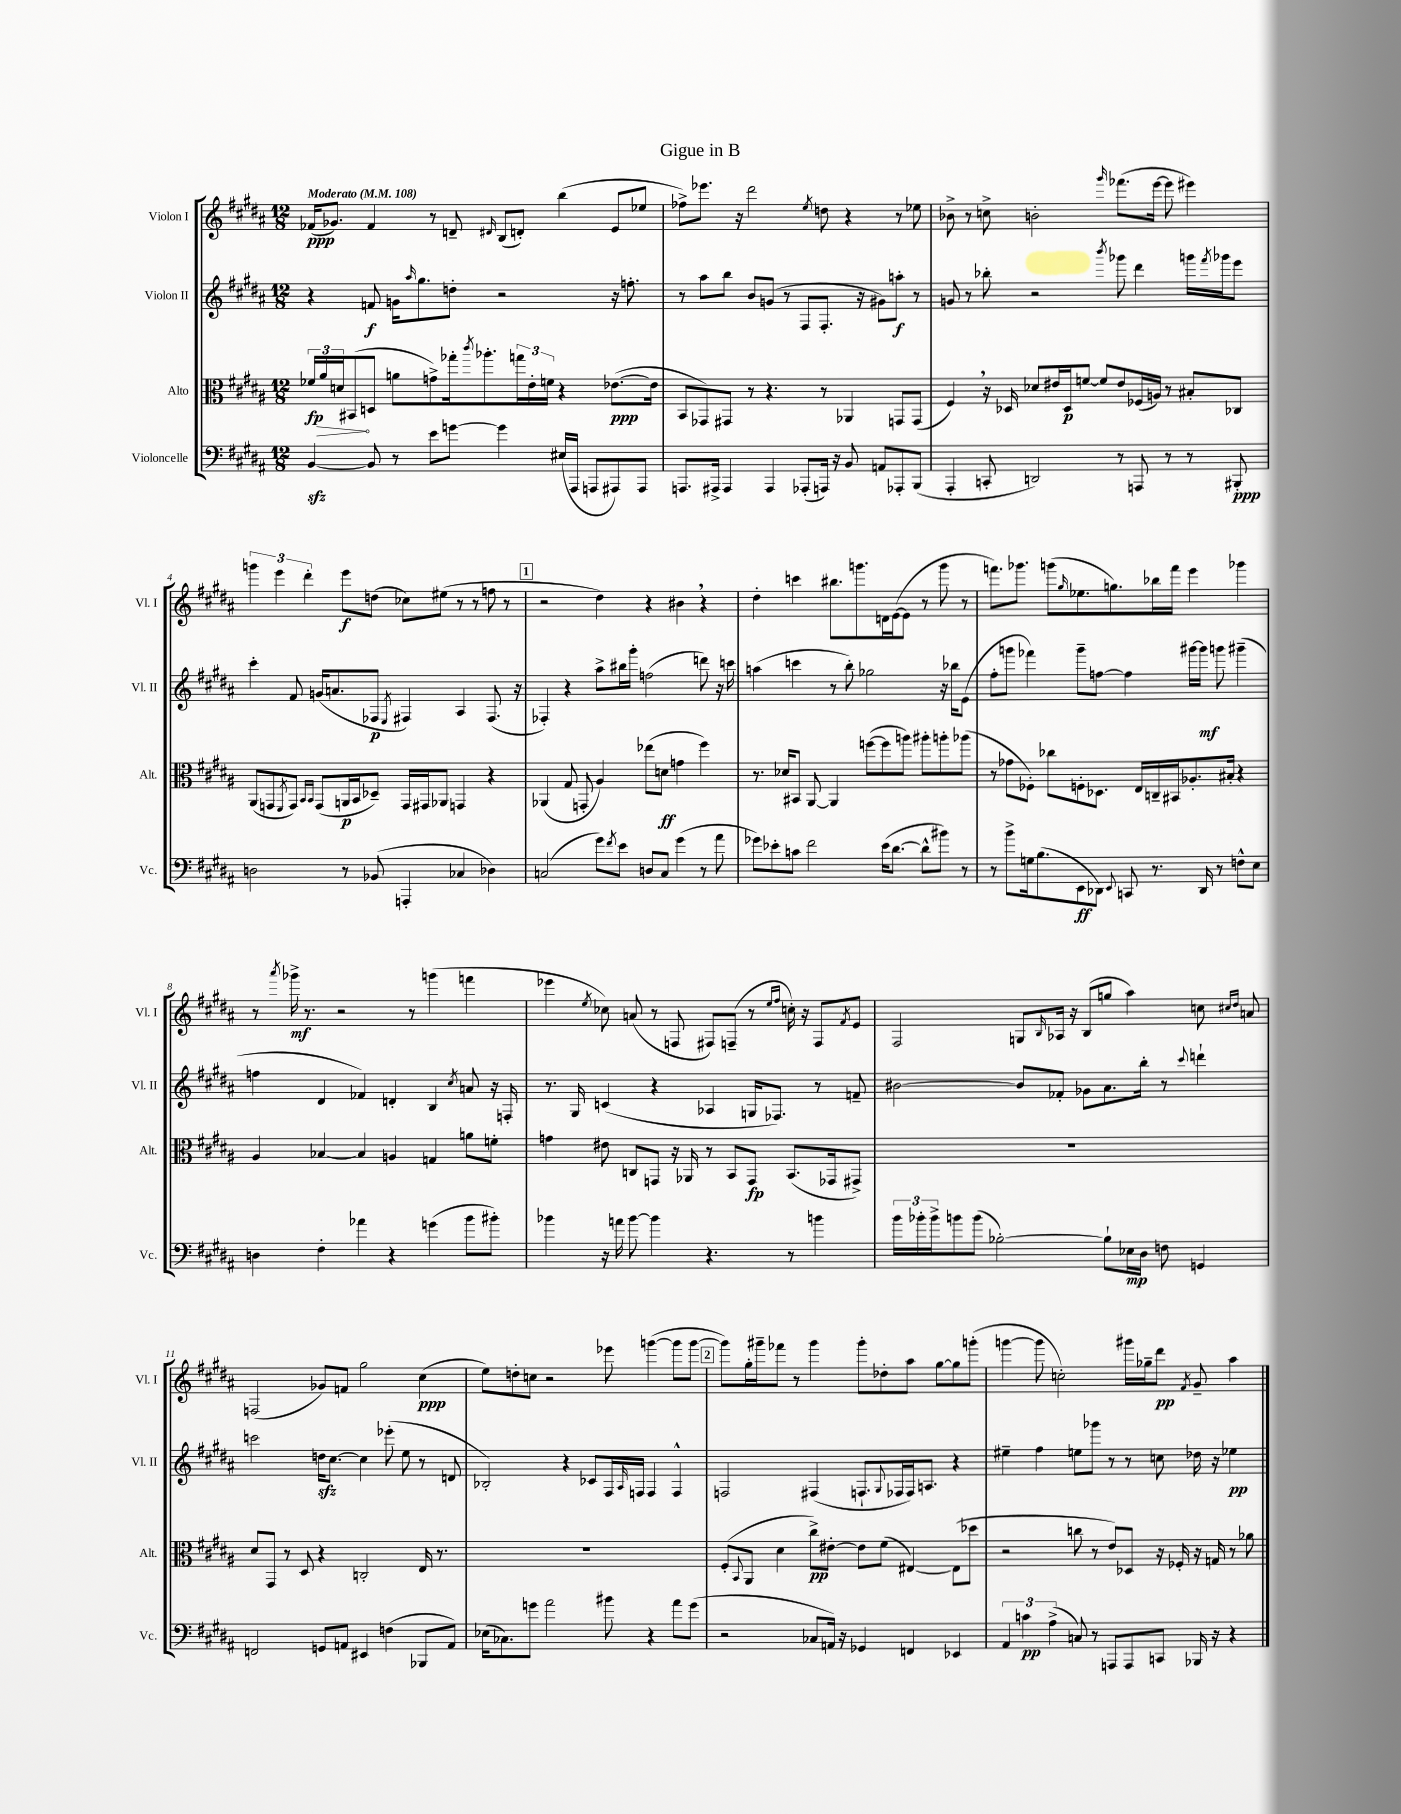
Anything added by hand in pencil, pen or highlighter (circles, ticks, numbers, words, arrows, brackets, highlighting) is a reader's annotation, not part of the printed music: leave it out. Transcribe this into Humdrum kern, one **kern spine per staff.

**kern	**dynam	**kern	**dynam	**kern	**dynam	**kern	**dynam
*part4	*part4	*part3	*part3	*part2	*part2	*part1	*part1
*staff4	*staff4	*staff3	*staff3	*staff2	*staff2	*staff1	*staff1
*I"Violoncelle	*	*I"Alto	*	*I"Violon II	*	*I"Violon I	*
*I'Vc.	*	*I'Alt.	*	*I'Vl. II	*	*I'Vl. I	*
*clefF4	*	*clefC3	*	*clefG2	*	*clefG2	*
*k[f#c#g#d#a#]	*	*k[f#c#g#d#a#]	*	*k[f#c#g#d#a#]	*	*k[f#c#g#d#a#]	*
*M12/8	*	*M12/8	*	*M12/8	*	*M12/8	*
*MM108	*	*MM108	*	*MM108	*	*MM108	*
=1	=1	=1	=1	=1	=1	=1	=1
!	!	!	!	!	!	!LO:TX:a:B:t=Moderato	!
[4BBzz/	.	24f-X/LL	fp	4r	.	(16f-X/KL	ppp
!	!	!	!LO:HP:b	!	!	!	!
.	.	24a#/	>	.	.	.	.
.	.	.	.	.	.	8.g-X/J)	.
.	.	24dn/J	.	.	.	.	.
.	.	(8BB#X/	.	.	.	.	.
8BB/]	.	8Dn/J	]	8fn/	f	4f-/	.
8r	.	8an\L	.	16gn\KL	.	.	.
.	.	.	.	16qqaa#/	.	.	.
.	.	.	.	8.gg#\	.	.	.
8e\L	.	8gn^\)	.	.	.	8r	.
[8gn\J	.	16gg-X'\k	.	8ddn'\J	.	8dn~/	.
.	.	8qccc#/	.	.	.	.	.
.	.	8.aa-X'\	.	.	.	.	.
.	.	.	.	.	.	16qqd#X/	.
4g\]	.	.	.	2r	.	(8B/L	.
.	.	24ggn\L	.	.	.	8dn'/J)	.
.	.	24e'\	.	.	.	.	.
.	.	24fn\JJ	.	.	.	.	.
(16E#X/LL	.	4r	.	.	.	(4bb\	.
16AAA#/JJ	.	.	.	.	.	.	.
8AAAn/L	.	.	.	.	.	.	.
8AAA#X/)	.	([8.e-X\L	ppp	16r	.	8e/L	.
.	.	.	.	8.ffn'\	.	.	.
8AAA#/J	.	.	.	.	.	8ee-X/J	.
.	.	16e-\Jk]	.	.	.	.	.
=2	=2	=2	=2	=2	=2	=2	=2
8.AAAn/L	.	8BB/L	.	8r	.	8ff-X^\L)	.
.	.	8GG-X/)	.	8aa#\L	.	8.eee-X\J	.
16AAA#X^/Jk	.	.	.	.	.	.	.
4AAA#/	.	8GG#X/J	.	8bb\J	.	.	.
.	.	.	.	.	.	16r	.
.	.	8r	.	8b/L	.	2ddd#\	.
4AAA#/	.	4.r	.	(8gn/J	.	.	.
.	.	.	.	8r	.	.	.
(8AAA-X'/L	.	.	.	8F#/L	.	.	.
.	.	.	.	.	.	8qee/	.
16AAAn/Jk)	.	8r	.	8.F#'/J	.	8ddn\	.
16r	.	.	.	.	.	.	.
8BB/	.	4AA-X/	.	.	.	4r	.
.	.	.	.	16r	.	.	.
8AAn/L	.	.	.	8g#X\L)	.	.	.
8AAA-X'/	.	8GGn/L	.	8aan'\J	f	8r	.
(8BBB/J	.	(8GG/J	.	8r	.	8ee-X\	.
=3	=3	=3	=3	=3	=3	=3	=3
4AAA#'/	.	4F#,/)	.	8gn/	.	8b-X^\	.
.	.	.	.	8r	.	8r	.
8CCn'/	.	16r	.	8bb-X'\	.	8ccn^\	.
.	.	16D-X/	.	.	.	.	.
2DDn/)	.	8d-X/L	.	2r	.	2bn'\	.
.	.	16e#X/L	.	.	.	.	.
.	.	16D-/J	p	.	.	.	.
.	.	[8fn/J	.	.	.	.	.
.	.	8f/L]	.	.	.	.	.
.	.	.	.	8qbbb/	.	16qqggg#/	.
8r	.	8e#/	.	8ggg-X\	.	(8.fff-X\L	.
8AAAn/	.	(16F-X/L	.	4ddd#\	.	.	.
.	.	16An/JJ)	.	.	.	[16eee\Jk	.
8r	.	8r	.	.	.	8eee\]	.
8r	.	8B#X'/L	.	16gggn\LL	.	4eee#X\)	.
.	.	.	.	8qfff#/	.	.	.
.	.	.	.	16ggg-X\J	.	.	.
8BBB#X'/	ppp	8C-X/J	.	8eee\J	.	.	.
!!LO:LB:g=z
=4	=4	=4	=4	=4	=4	=4	=4
2Dn\	.	(8AA#/L	.	4ccc#'\	.	6gggn\	.
.	.	8GGn/	.	.	.	.	.
.	.	.	.	.	.	6eee\	.
.	.	8qFF#/	.	.	.	.	.
.	.	8GG/J)	.	8f#/	.	.	.
.	.	.	.	.	.	6ddd#'\	.
.	.	16qqBB/LL	.	.	.	.	.
.	.	16qqBB/JJ	.	.	.	.	.
.	.	(8GG/L	.	(16gn/KL	.	.	.
.	.	.	.	8.an/	.	.	.
8r	.	16AAn/L	p	.	.	8eee\L	f
.	.	16BB/J	.	.	.	.	.
(8BB-X/	.	8D-X~/J)	.	8F-X/J	p	(8ddn\J	.
.	.	.	.	8qE/	.	.	.
4AAAn'/	.	16GG/LL	.	4F#X/)	.	8cc-X\L)	.
.	.	16GG#X/J	.	.	.	.	.
.	.	8AA-X/J	.	.	.	(8ee#X\J	.
4C-X/	.	4GGn/	.	4A#/	.	8r	.
.	.	.	.	.	.	8r	.
4D-X\)	.	4r	.	(8.F#/	.	8ffn\	.
.	.	.	.	.	.	8r	.
.	.	.	.	16r	.	.	.
!!LO:REH:place=s1:t=1
=5	=5	=5	=5	=5	=5	=5	=5
(2Cn/	.	(4AA-X/	.	4F-X'/)	.	2r	.
.	.	8G#/	.	4r	.	.	.
.	.	8GGn'/	.	.	.	.	.
8g#\L)	.	4A#/)	.	8aa#^\L	.	4dd#\)	.
8qf#/	.	.	.	.	.	.	.
8e\J	.	.	.	16bb#X\L	.	.	.
.	.	.	.	16ggg#'\JJ	.	.	.
8Dn/L	.	(8ee-X\L	.	(2ffn\	.	4r	.
8C/J	.	8dn\J	ff	.	.	.	.
(4g#\	.	4gn\	.	.	.	4b#X,\	.
8r	.	4ff#\)	.	8dddn\)	.	4r	.
8a#\	.	.	.	16r	.	.	.
.	.	.	.	16cccn\	.	.	.
=6	=6	=6	=6	=6	=6	=6	=6
8g-X\L)	.	8.r	.	(4aan\	.	4dd#'\	.
8e-X'\	.	.	.	.	.	.	.
.	.	16d-X/KL	.	.	.	.	.
8cn\J	.	8BB#X/J	.	4cccn\	.	4cccn\	.
2f#\	.	[8AA#/	.	.	.	.	.
.	.	4AA#/]	.	8r	.	8.bb#X\L	.
.	.	.	.	8bb'\)	.	.	.
.	.	.	.	.	.	8.gggn\	.
.	.	([8ffn\L	.	2gg-X\	.	.	.
(16e-\KL	.	8ff\]	.	.	.	16dn\L	.
[8.d#\J	.	.	.	.	.	([16e\J	.
.	.	8aan\J)	.	.	.	8e\J]	.
8d#^^\L]	.	8aa#X'\L	.	.	.	8r	.
8b#X\J)	.	8aan'\	.	16r	.	8ggg\	.
.	.	.	.	16bb-X\KL	.	.	.
8r	.	(8aa-X\J	.	(8e\J	.	8r	.
=7	=7	=7	=7	=7	=7	=7	=7
8r	.	8r	.	8ff#'\L	.	8.fffn\L)	.
8b^\L	.	8g-X\L	.	8gggn\J	.	.	.
.	.	.	.	.	.	8.ggg-X\J	.
16Gn\k	.	8F-X'\J)	.	4fff-X\)	.	.	.
(8.B\	.	.	.	.	.	.	.
.	.	8cc-X\L	.	.	.	(8gggn\L	.
.	.	.	.	.	.	16qqgg#/	.
8EE\	ff	8Fn'\	.	8ggg~\L	.	8.ee-X\	.
8DD-X\J)	.	8.D-X\J	.	[8ffn\J	.	.	.
.	.	.	.	.	.	8.ggn\)	.
8qqEE/	.	.	.	.	.	.	.
8CCn/	.	.	.	4ff\]	.	.	.
.	.	16E/LL	.	.	.	.	.
8.r	.	16Cn~/	.	.	.	16bb-X\L	.
.	.	16BB#X/J	.	.	.	16fff\JJ	.
.	.	8.A-X'/	.	[16ggg#X\LL	.	4eee\	.
16DD-/	.	.	.	16ggg#\JJ]	mf	.	.
8r	.	.	.	8gggn\	.	.	.
.	.	16B#X'/Jk	.	.	.	.	.
8Fn^^\L	.	4r	.	(4ggg#X~\	.	4ggg-X\	.
8E\J	.	.	.	.	.	.	.
!!LO:LB:g=z
=8	=8	=8	=8	=8	=8	=8	=8
4Dn\	.	4A#/	.	4ffn\	.	8r	.
.	.	.	.	.	.	8qaaa#/	.
.	.	.	.	.	.	16ggg-X^\	mf
.	.	.	.	.	.	8.r	.
4F#'\	.	[4B-X/	.	4d#/	.	.	.
.	.	.	.	.	.	2r	.
4a-X\	.	4B-/]	.	4f-X/)	.	.	.
4r	.	4An/	.	4dn'/	.	.	.
.	.	.	.	.	.	8r	.
(4gn\	.	4Gn/	.	4B/	.	(4gggn\	.
.	.	.	.	8qcc#/	.	.	.
8b\L	.	8an\L	.	8an/	.	4fffn\	.
8b#X'\J)	.	8fn'\J	.	16r	.	.	.
.	.	.	.	16Fn'/	.	.	.
=9	=9	=9	=9	=9	=9	=9	=9
4b-X\	.	4gn\	.	8.r	.	4eee-X\	.
.	.	.	.	16G#/	.	.	.
.	.	.	.	.	.	8qee/	.
16r	.	8e#X\	.	(4cn/	.	8cc-X\)	.
16an\	.	.	.	.	.	.	.
[8b-\	.	8Cn/L	.	.	.	(8an/	.
4b-\]	.	8GGn/J	.	4r	.	8r	.
.	.	16r	.	.	.	8Fn/	.
.	.	16AA-X/	.	.	.	.	.
4.r	.	8r	.	4A-X/	.	8F#X/L)	.
.	.	8BB/L	.	.	.	(8Fn~/J	.
.	.	8GG/J	fp	16Gn/KL	.	8r	.
.	.	.	.	8.F-X/J)	.	.	.
.	.	.	.	.	.	16qqee/LL	.
.	.	.	.	.	.	16qqff#/JJ	.
8r	.	(8.BB/L	.	.	.	16ccn'\)	.
.	.	.	.	.	.	16r	.
4bn\	.	.	.	8r	.	8F/L	.
.	.	16GG-X/k	.	.	.	.	.
.	.	.	.	.	.	8qf#/	.
.	.	8GG#X^/J)	.	8fn~/	.	8e/J	.
=10	=10	=10	=10	=10	=10	=10	=10
24b\LL	.	1.r	.	[2b#X\	.	2F#/	.
24b-X'\	.	.	.	.	.	.	.
24b-^\J	.	.	.	.	.	.	.
8bn\	.	.	.	.	.	.	.
(8b\J	.	.	.	.	.	.	.
[2B-X'\)	.	.	.	.	.	.	.
.	.	.	.	8b#/L]	.	8Gn/L	.
.	.	.	.	.	.	16qqB/	.
.	.	.	.	8f-X'/J	.	16A-X/Jk	.
.	.	.	.	.	.	16r	.
.	.	.	.	8g-X\L	.	(8B/L	.
8B-`\L]	.	.	.	8.a#\	.	8ggn/J	.
16E-X\L	mp	.	.	.	.	4aa#\)	.
16D#\JJ	.	.	.	16bb'\Jk	.	.	.
8Fn\	.	.	.	8r	.	.	.
.	.	.	.	8qqccc#/	.	.	.
4GGn/	.	.	.	4dddn`\	.	8ccn\	.
.	.	.	.	.	.	16qqcc#X/LL	.
.	.	.	.	.	.	16qqdd#/JJ	.
.	.	.	.	.	.	8an/	.
!!LO:LB:g=z
=11	=11	=11	=11	=11	=11	=11	=11
2FFn/	.	8d#/L	.	2cccn\	.	(2Fn/	.
.	.	8GG#/J	.	.	.	.	.
.	.	8r	.	.	.	.	.
.	.	8D#/	.	.	.	.	.
8GGn/L	.	4r	.	16ddnzz\KL	.	8g-X/L)	.
.	.	.	.	[8.cc#\J	.	.	.
8AAn/J	.	.	.	.	.	8fn/J	.
4EE#X/	.	2Cn'/	.	4cc#\]	.	2gg#\	.
(4Fn\	.	.	.	(8eee-X'\	.	.	.
.	.	.	.	8ee\	.	.	.
8BBB-X/L	.	16E/	.	8r	.	(4cc#\	ppp
.	.	8.r	.	.	.	.	.
8AA/J)	.	.	.	8dn/	.	.	.
=12	=12	=12	=12	=12	=12	=12	=12
(16E-X\KL	.	1.r	.	2B-X'/)	.	8ee\L)	.
8.C-X\)	.	.	.	.	.	.	.
.	.	.	.	.	.	8ddn'\	.
8gn\J	.	.	.	.	.	8ccn\J	.
2a#\	.	.	.	.	.	2r	.
.	.	.	.	4r	.	.	.
.	.	.	.	8c-X/L	.	.	.
8b#X\	.	.	.	16F#/L	.	8eee-X\	.
.	.	.	.	16qqA#/	.	.	.
.	.	.	.	16Fn/JJ	.	.	.
4r	.	.	.	4F/	.	([4gggn\	.
8a#\L	.	.	.	4F^^/	.	8ggg\L]	.
(8g\J	.	.	.	.	.	[8ggg\J	.
!!LO:REH:place=s1:t=2
=13	=13	=13	=13	=13	=13	=13	=13
2r	.	(8F#'/L	.	2Fn/	.	8ggg\L])	.
.	.	8qqBB/	.	.	.	.	.
.	.	8AA#/J	.	.	.	16gg#'\L	.
.	.	.	.	.	.	16ggg#X~\J	.
.	.	4d#\	.	.	.	8fff-X\J	.
.	.	.	.	.	.	8r	.
8C-X/L	.	8cc#^\L)	pp	(4F#X/	.	4ggg#\	.
16AAn/Jk)	.	[8e#X'\J	.	.	.	.	.
16r	.	.	.	.	.	.	.
4GG-X/	.	8e#\L]	.	8.Fn`/L	.	8ggg#'\L	.
.	.	(8f#\J	.	.	.	8dd-X'\	.
.	.	.	.	8qqG#/	.	.	.
.	.	.	.	16F-X/L	.	.	.
4FFn/	.	[4E#X/)	.	16F-/J)	.	8aa#\J	.
.	.	.	.	8.An/J	.	.	.
.	.	.	.	.	.	[8gg#\L	.
4EE-X/	.	(8E#\L]	.	4r	.	8gg#\]	.
.	.	8dd-X\J	.	.	.	(8gggn'\J	.
=14	=14	=14	=14	=14	=14	=14	=14
6AA#/	.	2r	.	4ee#X~\	.	[4gggn\	.
6cn\	pp	.	.	.	.	.	.
.	.	.	.	4ff#\	.	8ggg\]	.
(6A#^\	.	.	.	.	.	.	.
.	.	.	.	.	.	2ccn'\)	.
8Cn/)	.	8ccn\	.	8een\L	.	.	.
8r	.	8r	.	8ggg-X\J	.	.	.
8AAAn/L	.	8e/L)	.	8r	.	.	.
8AAA/	.	8D-X/J	.	8r	.	16ggg#X\LL	.
.	.	.	.	.	.	16gg-X~\J	.
8CCn/J	.	16r	.	8ccn\	.	8ddd#\J	pp
.	.	16F-X'/	.	.	.	.	.
.	.	.	.	.	.	8qf#/	.
16BBB-X/	.	16r	.	16dd-X\	.	8g#~/	.
16r	.	16Gn/	.	16r	.	.	.
4r	.	8r	.	4ee-X\	pp	4aa#\	.
.	.	8a-X\	.	.	.	.	.
==	==	==	==	==	==	==	==
*-	*-	*-	*-	*-	*-	*-	*-
